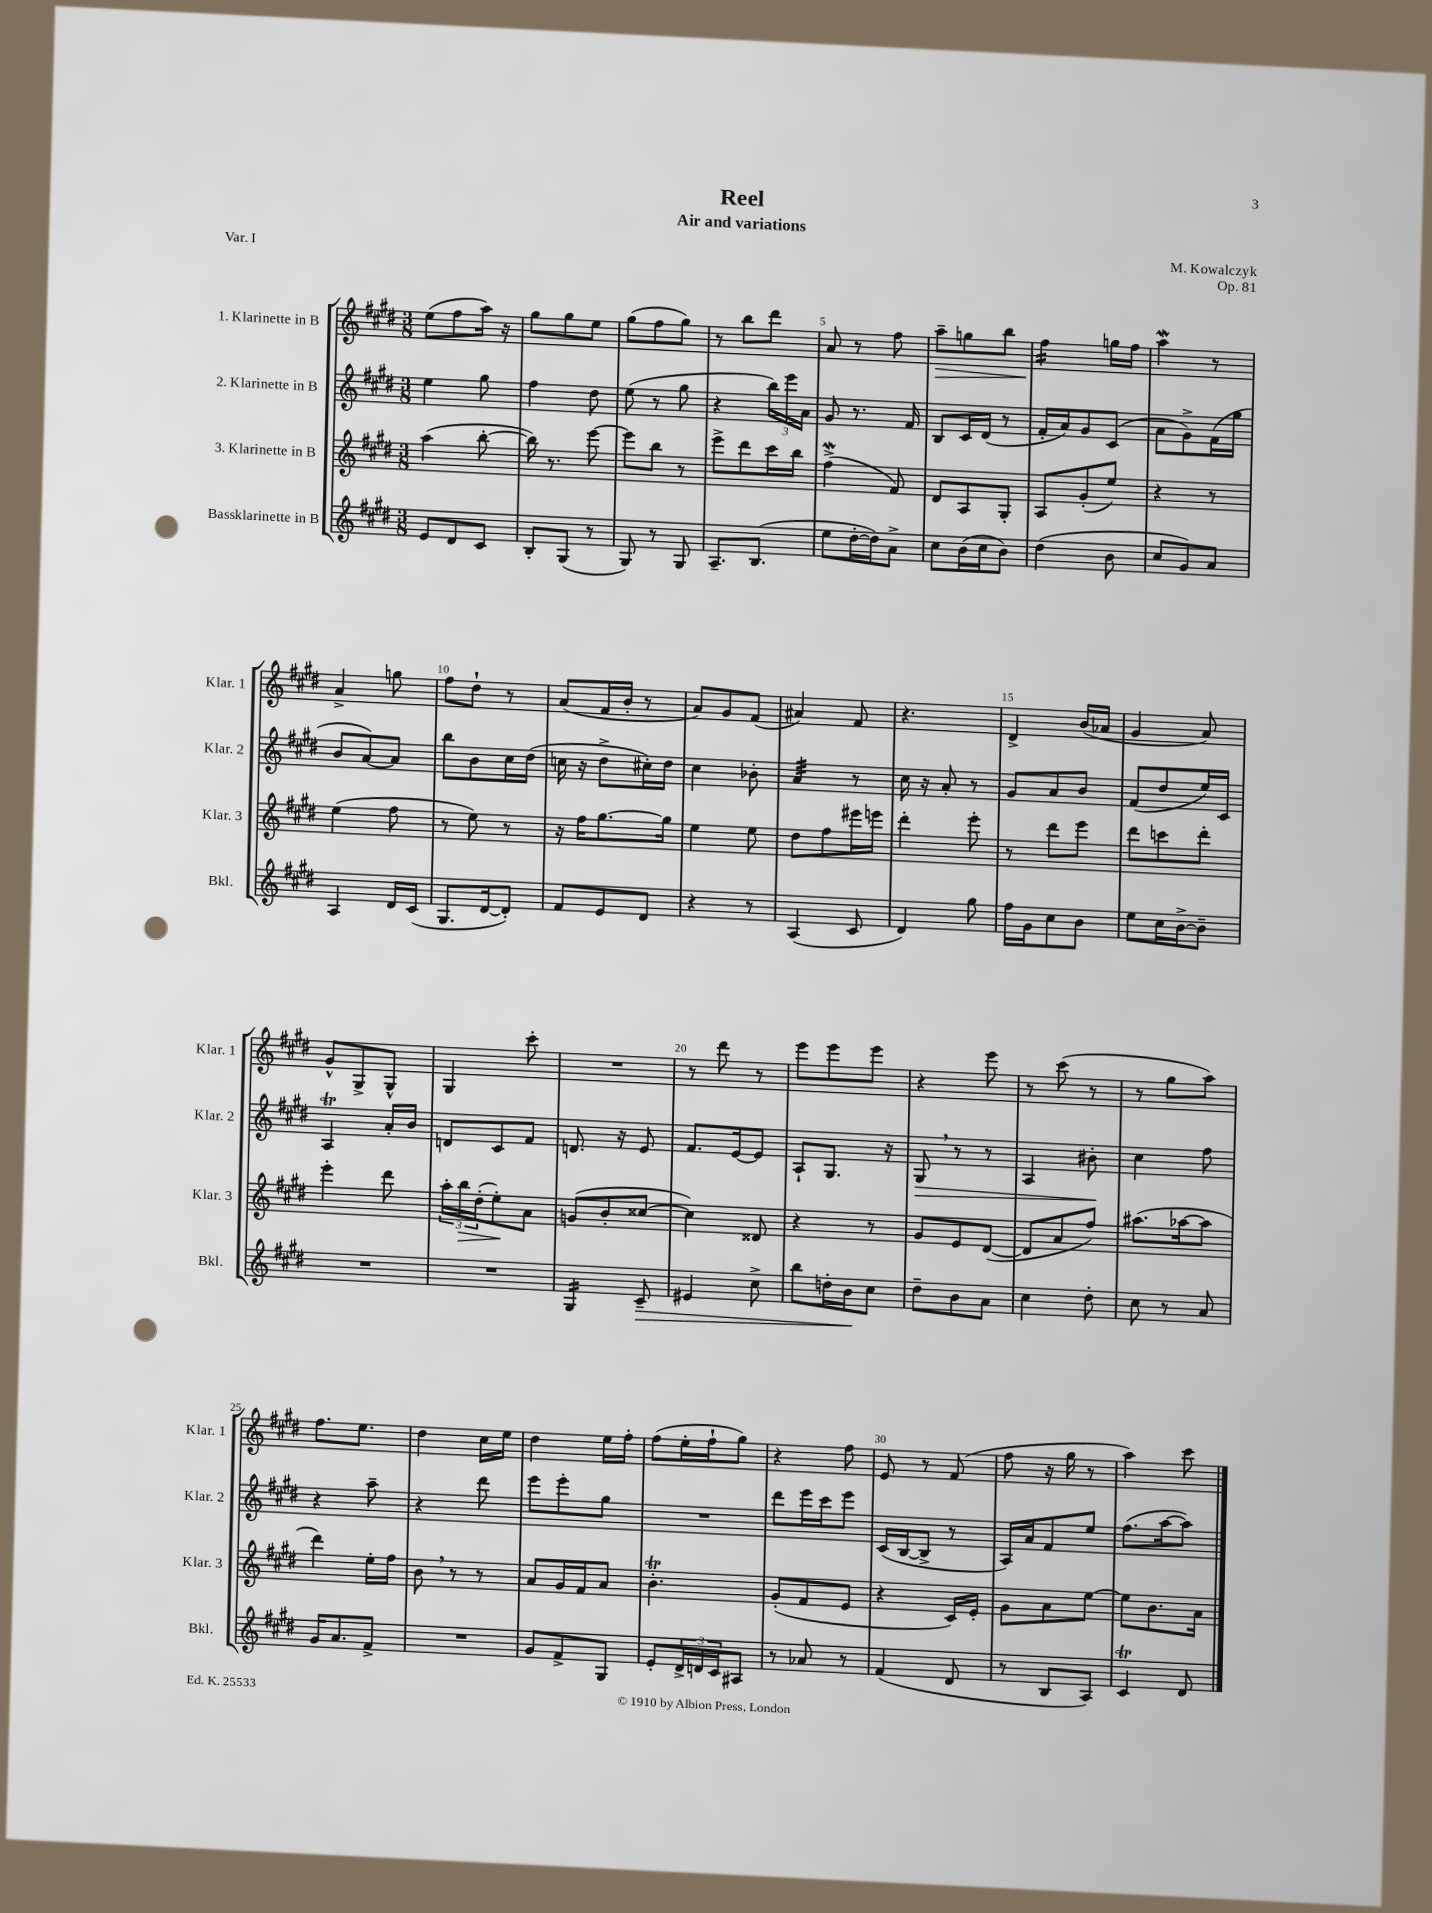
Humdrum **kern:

**kern	**kern	**kern	**kern
*staff4	*staff3	*staff2	*staff1
*clefG2	*clefG2	*clefG2	*clefG2
*k[f#c#g#d#]	*k[f#c#g#d#]	*k[f#c#g#d#]	*k[f#c#g#d#]
*M3/8	*M3/8	*M3/8	*M3/8
8e	(4aa	4ee	(8ee
8d#	.	.	8ff#
8c#	[8bb'	8gg#	16aa)
.	.	.	16r
=	=	=	=
8B'	16bb])	4ff#	8gg#
.	8.r	.	.
(8G#	.	.	8gg#
8r	[8eee	8dd#	8ee
=	=	=	=
8G#)	8eee]	(8ee	(8gg#
8r	8bb	8r	8ff#
8G#	8r	8gg#	8gg#)
=	=	=	=
8.A~	8eee^	4r	8r
.	8ddd#	.	8bb
(8.B	.	.	.
.	16ccc#	24bb)	8ddd#
.	.	24eee	.
.	16bb	.	.
.	.	24a	.
=	=	=	=
8ee	(4ff#^	8g#	8a
[16dd#'	.	8.r	8r
16dd#])	.	.	.
8a^	8f#)	.	8ff#
.	.	16f#	.
=	=	=	=
8cc#	8d#	8B	8aa~
(16b	8A	16c#	8gg
16cc#	.	(16d#	.
8b)	8G#'	8r	8bb
=	=	=	=
(4dd#	8A	16f#'	4ff#
.	.	16a)	.
.	(8g#'	8g#	.
8b	8ee)	(8c#	16gg
.	.	.	16ff#
=	=	=	=
8cc#	4r	8a	4aa
8g#)	.	8g#^)	.
8a	8r	(16f#	8r
.	.	16gg#	.
=	=	=	=
4A	(4ee	8b	4a^
.	.	[8a)	.
16d#	8ff#	8a]	8gg
(16c#	.	.	.
=	=	=	=
8.G#	8r	8bb	8ff#
.	8ee)	8b	8dd#`
[16d#	.	.	.
8d#'])	8r	16cc#	8r
.	.	(16dd#	.
=	=	=	=
8f#	16r	16cc	(8a
.	16ff#	16r	.
8e	[8.gg#	8dd#^	16f#
.	.	.	16b'
8d#	.	16cc#')	8r
.	16gg#]	16dd#	.
=	=	=	=
4r	4ee	4cc#	8a)
.	.	.	8g#
8r	8ee	8b-'	(8f#
=	=	=	=
(4A	8dd#	4a	4a#)
.	8ff#	.	.
8c#	16eee#	8r	8f#
.	16eee	.	.
=	=	=	=
4d#)	4ddd#'	16cc#	4.r
.	.	16r	.
.	.	8a'	.
8gg#	8eee'	8r	.
=	=	=	=
16ff#	8r	8g#	4d#^
16g#	.	.	.
8cc#	8ddd#	8a	.
8b	8eee	8b	(16b
.	.	.	16a-
=	=	=	=
8ee	8ddd#	(8f#	4g#
16cc#	8ccc	8dd#	.
[16b^	.	.	.
8b~]	8ddd#'	16ee)	8a)
.	.	16c#	.
=	=	=	=
4.r	4eee'	4A	8g#^^
.	.	.	8G#^
.	8ddd#	16a'	8G#^^
.	.	16b	.
=	=	=	=
4.r	24aa'	8d	4G#
.	24bb	.	.
.	(24dd#'	.	.
.	8ee')	8c#	.
.	8a	8f#	8ccc#'
=	=	=	=
4G#	(8g	8.d	4.r
.	8b'	.	.
.	.	16r	.
8c#~	[8cc##	8e	.
=	=	=	=
4e#	4cc##])	8.f#	8r
.	.	.	8ddd#
.	.	[16e	.
8cc#^	8d##	8e]	8r
=	=	=	=
8bb	4r	8A`	8eee
16dd'	.	8.G#	8eee
16b	.	.	.
8cc#	8r	.	8eee
.	.	16r	.
=	=	=	=
8dd#~	8g#	8G#	4r
8b	8e	8r	.
8a	([8d#	8r	8eee
=	=	=	=
4cc#	8d#]	4A	8r
.	8a	.	(8ccc#
8dd#'	8ff#)	8b#'	8r
=	=	=	=
8cc#	(8.aa#	4cc#	8r
8r	.	.	8gg#
.	[16aa-	.	.
8a	8aa-]	8ff#	8aa)
=	=	=	=
16g#	4ddd#)	4r	8.ff#
8.a	.	.	.
.	.	.	8.ee
8f#^	16ee'	8aa~	.
.	16ff#	.	.
=	=	=	=
4.r	8b	4r	4dd#
.	8r	.	.
.	8r	8ddd#	16cc#
.	.	.	16ee
=	=	=	=
8g#	8a	8eee	4dd#
8f#^	16g#	8eee'	.
.	16f#	.	.
8G#	8a	8gg#	16ee
.	.	.	16ff#'
=	=	=	=
8e'	4.b'	4.r	(8ff#
24d#^	.	.	16ee'
24d	.	.	.
.	.	.	16ff#`
24c#	.	.	.
8A#	.	.	8gg#)
=	=	=	=
8r	(8g#'	8ddd#	4r
8a-	8f#	16eee	.
.	.	16ccc#	.
8r	8e	8eee	8ff#
=	=	=	=
(4f#	4r	(16c#	8e
.	.	[16B	.
.	.	8B^]	8r
8d#	16c#)	8r	(8f#
.	16e'	.	.
=	=	=	=
8r	8g#	16A)	8ff#
.	.	16a	.
8B	8a	8f#	16r
.	.	.	16gg#
8A)	[8ee	8ee	8r
=	=	=	=
4c#	8ee]	(8.ff#	4aa)
.	8.b	.	.
.	.	[16aa	.
8d#	.	8aa])	8ccc#
.	16a	.	.
==	==	==	==
*-	*-	*-	*-
